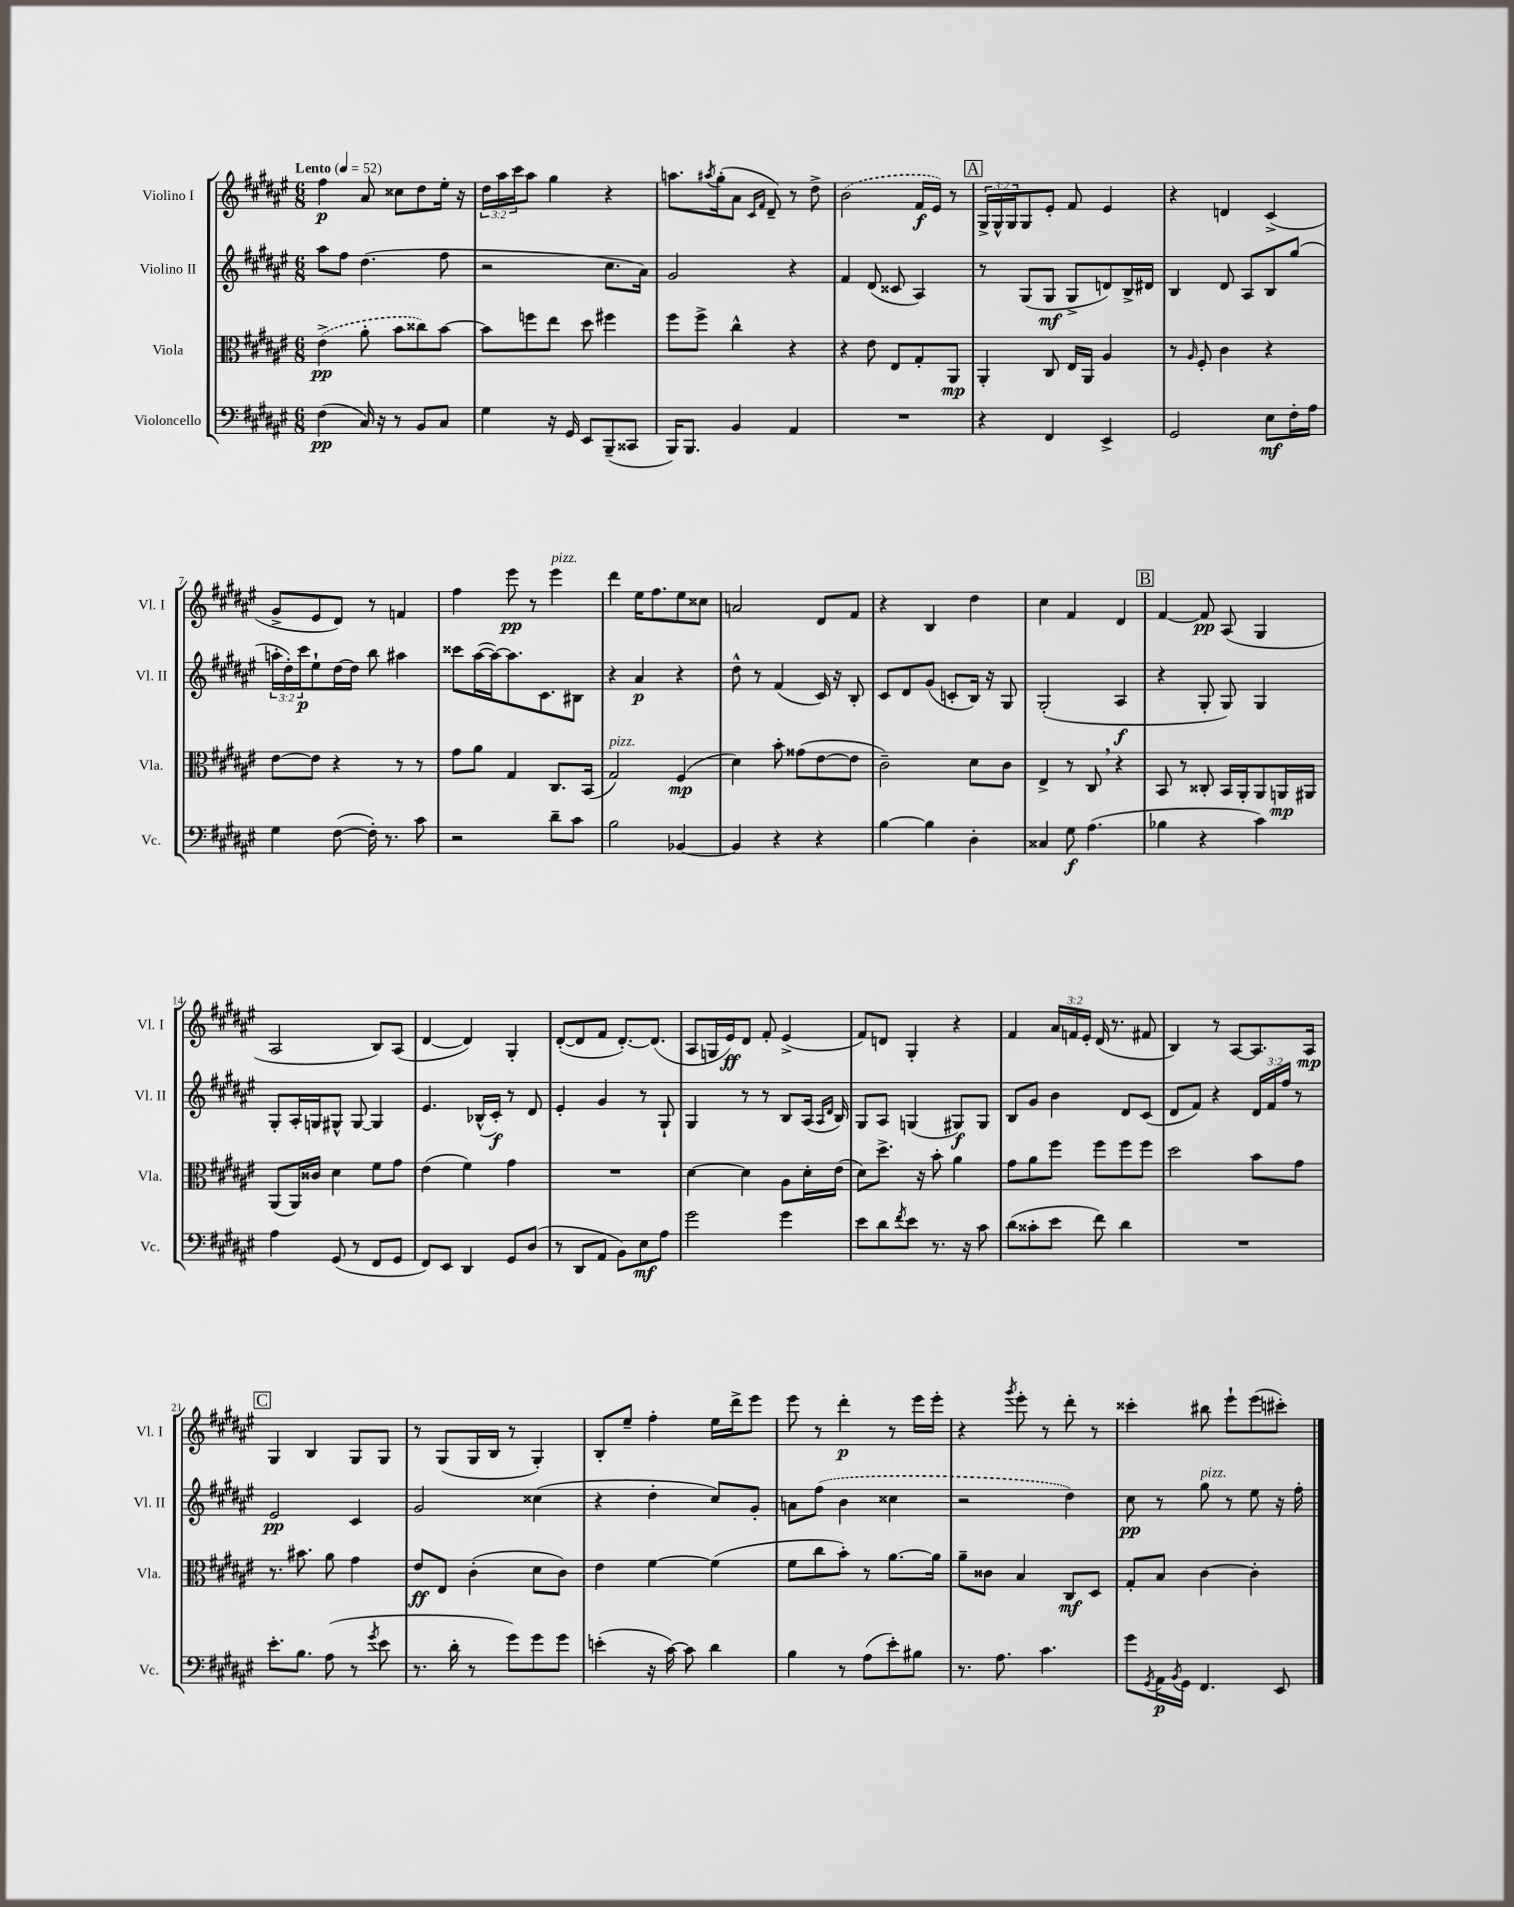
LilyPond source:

<<
\new StaffGroup <<
\new Staff = "s0" \with { instrumentName = "Violino I" shortInstrumentName = "Vl. I" } {
    \clef treble \key fis \major \numericTimeSignature \time 6/8 \override Staff.TupletNumber.text = #tuplet-number::calc-fraction-text \tempo "Lento" 4 = 52
    fis''4\p ais'8 cisis''8 dis''8 eis''16-. r16 |
    \tuplet 3/2 { dis''16 ais''16 cis'''16 } ais''8 gis''4 r4 |
    a''8. \acciaccatura { ais''8 } gis''16-.( ais'8 \grace { cis'16 fis'16 } dis'8--) r8 dis''8-> |
    \once \slurDashed b'2( fis'16\f eis'16) r8 |
    \mark \markup { \box "A" } \tuplet 3/2 { gis16-> gis16-^ gis16 } gis8 eis'8-. fis'8 eis'4 |
    r4 d'4 cis'4->( |
    gis'8-> eis'8 dis'8) r8 f'4 |
    fis''4 eis'''8\pp r8 eis'''4^\markup { \italic "pizz." } |
    dis'''4 eis''16 fis''8. eis''8 cisis''8 |
    a'2 dis'8 fis'8 |
    r4 b4 dis''4 |
    cis''4 fis'4 dis'4 |
    \mark \markup { \box "B" } fis'4~ fis'8\pp ais8( gis4 |
    ais2 b8) ais8( |
    dis'4~ dis'4) gis4-. |
    dis'8~-.( dis'8 fis'8 dis'8.~-.) dis'8.( |
    ais8 g16 eis'16\ff) dis'8 fis'8-. eis'4->( |
    fis'8) d'8 gis4-. r4 |
    fis'4 \tuplet 3/2 { ais'16 f'16 eis'16-. } dis'16( r8. fis'8 |
    b4) r8 ais8~ ais8. ais16\mp |
    \mark \markup { \box "C" } gis4 b4 gis8 gis8 |
    r8 gis8( gis16 b16 r8 gis4-.) |
    b8-. eis''8-- fis''4-. eis''16 dis'''16-> eis'''8 |
    eis'''8 r8 dis'''4-.\p r8 eis'''16 eis'''16-. |
    r4 \acciaccatura { gis'''8 } eis'''8-. r8 dis'''8-. r8 |
    cisis'''4-. bis''8 eis'''8-! eis'''8( cis'''8-.) \bar "|." |
}
\new Staff = "s1" \with { instrumentName = "Violino II" shortInstrumentName = "Vl. II" } {
    \clef treble \key fis \major \numericTimeSignature \time 6/8 \override Staff.TupletNumber.text = #tuplet-number::calc-fraction-text
    ais''8 fis''8 dis''4.( fis''8 |
    r2 cis''8. ais'16) |
    gis'2 r4 |
    fis'4 dis'8( cisis'8 ais4) |
    \mark \markup { \box "A" } r8 gis8( gis8\mf gis8-> d'8) b16-> dis'16 |
    b4 dis'8 ais8 b8 gis''8( |
    \tuplet 3/2 { a''16-. dis''16-.) cis'''16\p } eis''8-! dis''16~ dis''16 b''8 ais''4 |
    cisis'''8 ais''16~( ais''16~) ais''8. cis'8. bis8 |
    r4 ais'4\p r4 |
    dis''8-^ r8 fis'4( cis'16) r16 b8-. |
    cis'8 dis'8 gis'8( c'8-. b16) r16 gis8 |
    gis2-.( ais4\f |
    \mark \markup { \box "B" } r4 gis8-. gis8) gis4 |
    gis8-. ais16-. g16 gis8-^ gis8~ gis4 |
    eis'4. bes16-^( cis'16-.\f) r8 dis'8 |
    eis'4-. gis'4 r8 gis8-! |
    gis4 r8 r8 b8 ais16( \grace { ais16 dis'16 } b16) |
    gis8 ais8 g4( gis8\f) gis8 |
    b8 gis'8 b'4 dis'8 cis'8( |
    dis'8 fis'8) r4 \tuplet 3/2 { dis'16 fis'16 fis''16 } r8 |
    \mark \markup { \box "C" } eis'2\pp cis'4 |
    gis'2 cisis''4( |
    r4 dis''4-. cis''8) gis'8-. |
    a'8 \once \slurDashed fis''8( b'4 cisis''4 |
    r2 dis''4) |
    cis''8\pp r8 gis''8^\markup { \italic "pizz." } r8 eis''8 r16 fis''16-. \bar "|." |
}
\new Staff = "s2" \with { instrumentName = "Viola" shortInstrumentName = "Vla." } {
    \clef alto \key fis \major \numericTimeSignature \time 6/8
    \once \slurDashed eis'4->\pp( ais'8-. b'8 cisis''8) b'8~ |
    b'8 f''8 eis''8 dis''8 fis''4 |
    fis''8 fis''8-> cis''4-^ r4 |
    r4 eis'8 eis8 gis8-. ais,8\mp |
    \mark \markup { \box "A" } ais,4-. cis8 eis16 ais,16 ais4 |
    r8 \grace { ais16 } fis8-. cis'4 r4 |
    eis'8~ eis'8 r4 r8 r8 |
    gis'8 ais'8 gis4 cis8. b,16( |
    gis2^\markup { \italic "pizz." }) fis4\mp( |
    dis'4) b'8-. gisis'8( eis'8~ eis'8 |
    cis'2--) dis'8 cis'8 |
    eis4-> r8 cis8 \breathe r4 |
    \mark \markup { \box "B" } b,8 r8 cisis8-. b,16 ais,16-. ais,8 a,16\mp ais,16 |
    ais,8( ais,16) cisis'16 dis'4 fis'8 gis'8 |
    eis'4( fis'4) gis'4 |
    R2. |
    dis'4~ dis'4 ais8 dis'16-. eis'16( |
    dis'8) dis''8.-> r16 b'8-. ais'4 |
    gis'8 ais'8 fis''8 fis''8 fis''8 fis''8 |
    dis''2 b'8 gis'8 |
    \mark \markup { \box "C" } r8. bis'8. ais'8 gis'4 |
    eis'8\ff eis8 cis'4-.( dis'8 cis'8) |
    eis'4 fis'4~ fis'4( |
    fis'8 cis''8 b'8-.) r8 ais'8.~ ais'16 |
    ais'8-- cisis'8 b4 cis8\mf dis8 |
    gis8-. b8 cis'4~ cis'4-. \bar "|." |
}
\new Staff = "s3" \with { instrumentName = "Violoncello" shortInstrumentName = "Vc." } {
    \clef bass \key fis \major \numericTimeSignature \time 6/8
    fis4\pp( cis16) r16 r8 b,8 cis8 |
    gis4 r16 gis,16 eis,8 b,,8--( cisis,8 |
    b,,16) b,,8. b,4 ais,4 |
    R2. |
    \mark \markup { \box "A" } r4 fis,4 eis,4-> |
    gis,2 eis8\mf fis16-. ais16 |
    gis4 fis8~( fis16-.) r8. cis'8 |
    r2 dis'8-- cis'8 |
    b2 bes,4~ |
    bes,4 r4 r4 |
    b4~ b4 dis4-. |
    cisis4 gis8\f ais4.( |
    \mark \markup { \box "B" } bes4 r4 cis'4) |
    ais4 gis,8( r8 fis,8 gis,8 |
    fis,8) eis,8 dis,4 gis,8 dis8( |
    r8 dis,8 ais,8 b,8) eis8\mf ais8 |
    gis'2 gis'4 |
    eis'8 dis'8 \acciaccatura { fis'8 } eis'8 r8. r16 cis'8 |
    dis'8( cisis'8-. eis'8 fis'8) dis'4 |
    R2. |
    \mark \markup { \box "C" } eis'8.-. b8. ais8( r8 \acciaccatura { gis'8 } eis'8 |
    r8. dis'16-. r8 gis'8) gis'8 gis'8 |
    e'4-.( r16 cis'16~) cis'8 dis'4 |
    b4 r8 ais8( eis'8-.) bis8 |
    r8. ais8. cis'4. |
    gis'8 \acciaccatura { gis,8 } ais,16\p \acciaccatura { b,8 } gis,16 fis,4. eis,8 \bar "|." |
}
>>
>>
